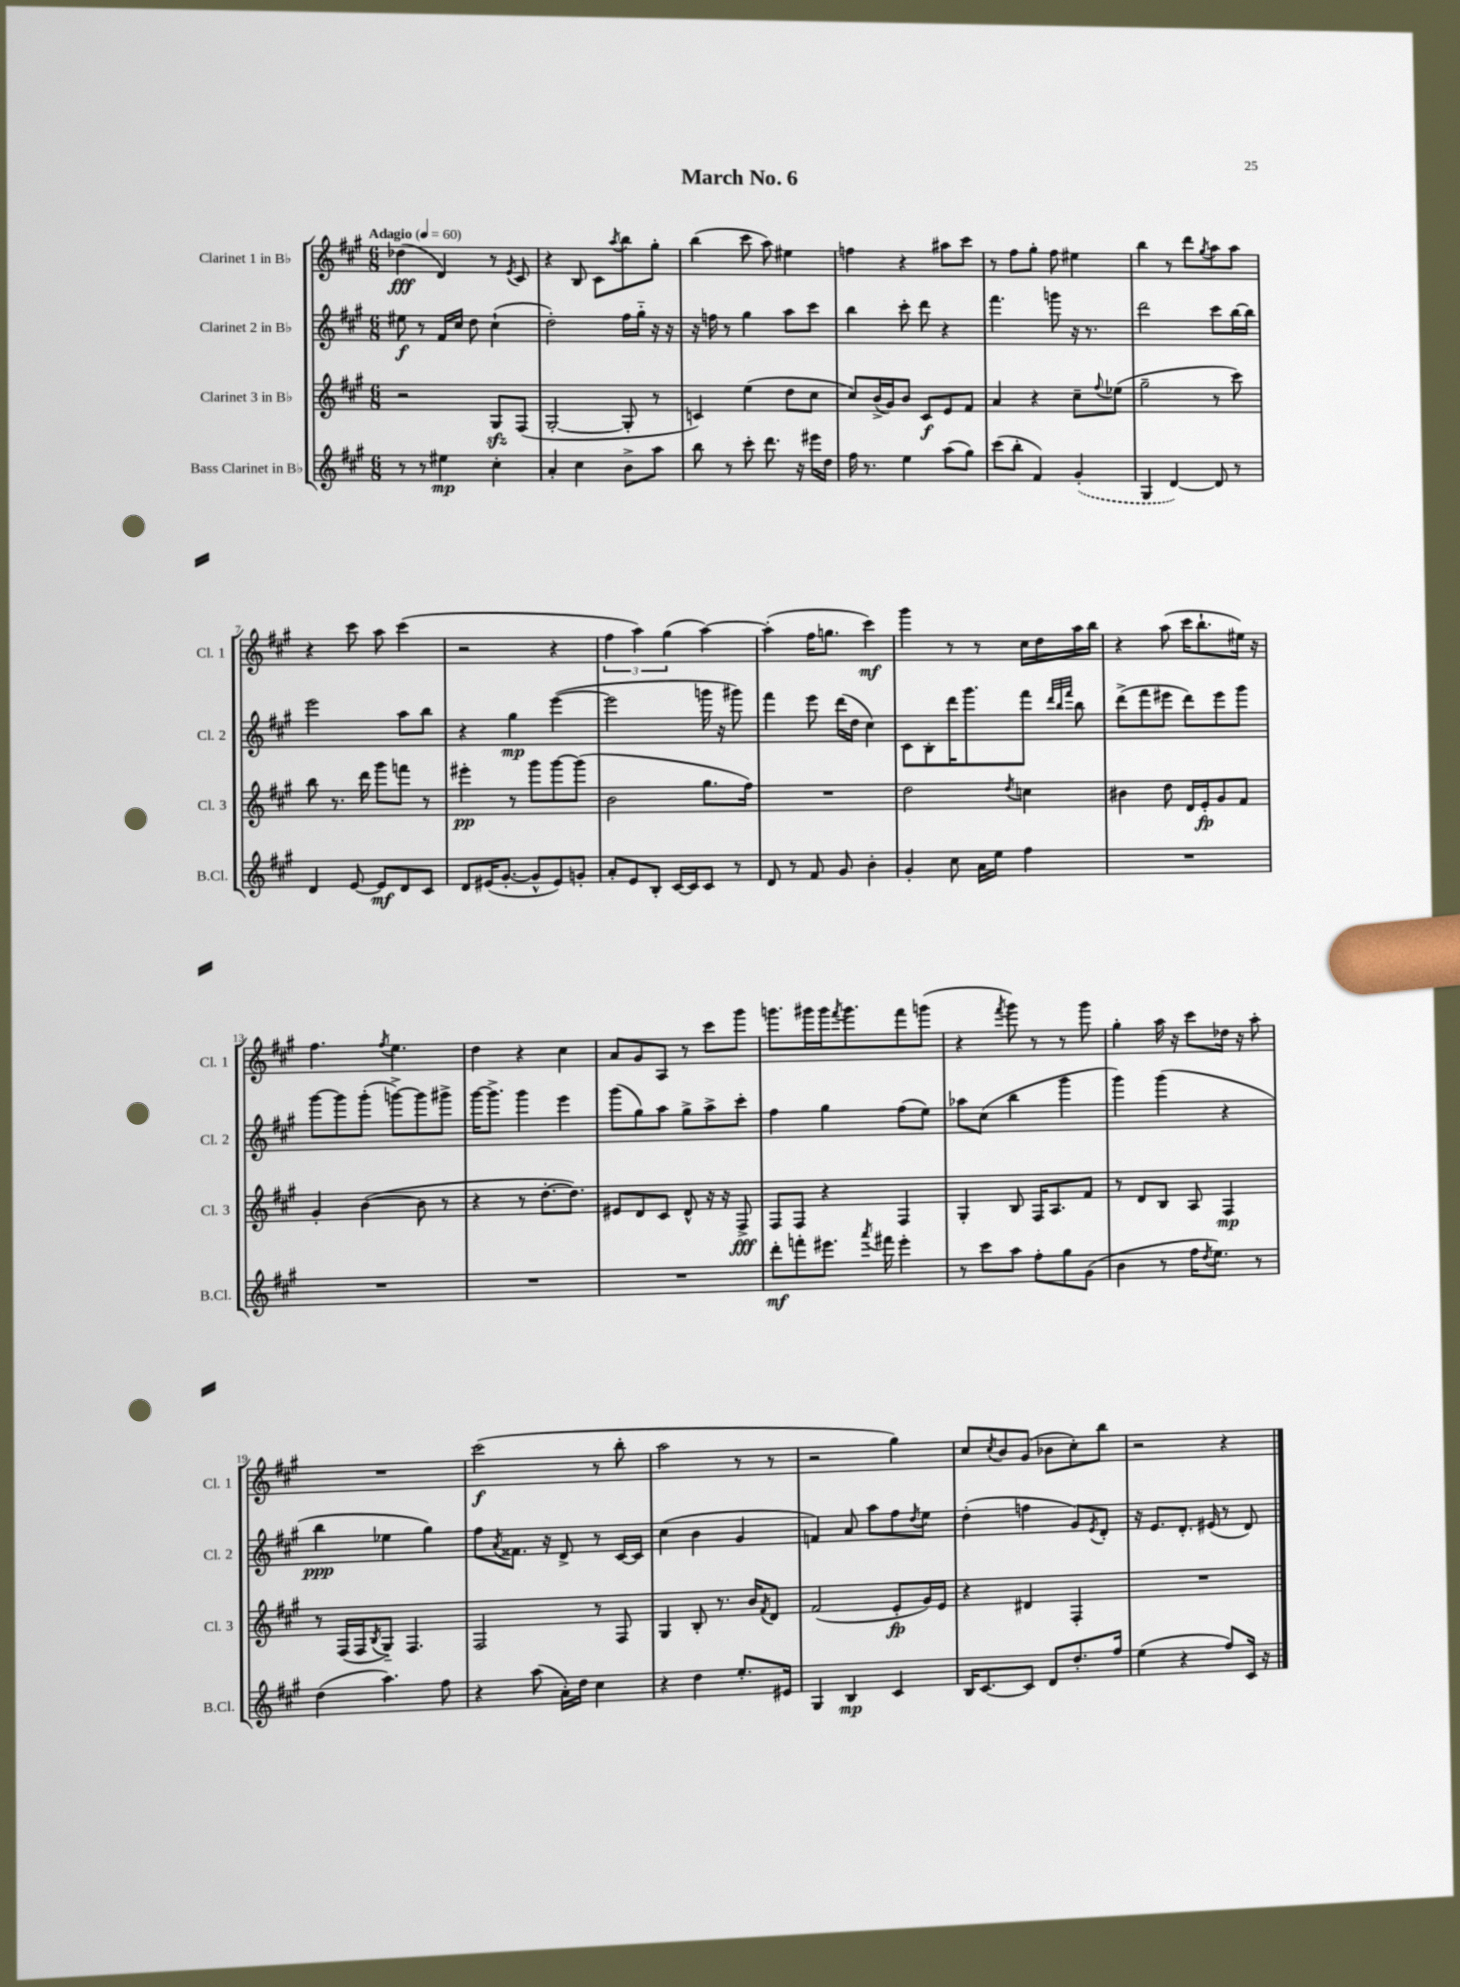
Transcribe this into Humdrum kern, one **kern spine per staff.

**kern	**kern	**kern	**kern
*staff4	*staff3	*staff2	*staff1
*clefG2	*clefG2	*clefG2	*clefG2
*k[f#c#g#]	*k[f#c#g#]	*k[f#c#g#]	*k[f#c#g#]
*M6/8	*M6/8	*M6/8	*M6/8
*MM60	*MM60	*MM60	*MM60
8r	2r	8ee#\	(4dd-\
8r	.	8r	.
4ee#\	.	16f#/LL	4d/)
.	.	16cc#/JJ	.
.	.	8dd\	.
4cc#'\	8G#/L	(4cc#`\	8r
.	.	.	8qe/
.	(8F#/J	.	8c#/
=	=	=	=
4a'/	[2G#'/	2dd'\)	4r
4cc#\	.	.	8B/
.	.	.	8c#\L
.	.	.	8qaa/
8b^\L	8G#'/]	16ff#\LL	8bb\
.	.	16gg#'~\JJ	.
8aa\J	8r	16r	8gg#'\J
.	.	16r	.
=	=	=	=
8bb\	4c/)	16r	(4bb\
.	.	16ff\	.
8r	.	8r	.
8ccc#'\	(4ee\	4gg#\	8ccc#\
8.ddd\	.	.	8aa\)
.	8dd\L	8aa\L	4ee#\
16r	.	.	.
16eee#\LL	8cc#\J	8ccc#\J	.
16dd\JJ	.	.	.
=	=	=	=
16ff#\	8cc#/L)	4bb\	4ff\
8.r	.	.	.
.	(16b^/L	.	.
.	16g#/J)	.	.
4ee\	8b/J	8ccc#'\	4r
.	8c#/L	8ddd\	.
(8aa\L	8e/	4r	8aa#\L
8gg#\J)	8f#/J	.	8ccc#\J
=	=	=	=
(8ccc#\L	4a/	4.fff#\	8r
8bb'\J	.	.	8ff#\L
4f#/)	4r	.	8gg#'\J
.	.	8ggg\	8ff#\
(4g#'/	8cc#~\L	16r	4ee#\
.	.	8.r	.
.	8qqff#/	.	.
.	(8ee-\J	.	.
=	=	=	=
4G#/	2gg#~\	2ddd\	4bb\
[4d/)	.	.	8r
.	.	.	8ddd\L
.	.	.	8qgg#/
8d/]	8r	8ccc#\L	8aa\
8r	8ccc#\)	[16bb\L	8aa\J
.	.	16bb\]JJ	.
=	=	=	=
4d/	8bb\	2eee\	4r
.	8.r	.	.
[8e/	.	.	8ccc#\
.	16ddd\	.	.
8e/]L	8ggg#\L	.	8aa\
8d/	8fff\J	8aa\L	(4ccc#\
8c#/J	8r	8bb\J	.
=	=	=	=
8d/L	4eee#'\	4r	2r
(16e#/K	.	.	.
[8.g#'/J	.	.	.
.	8r	4gg#\	.
8g#^^/]L	8ggg#\L	.	.
8e#/)	[8ggg#\	([4eee\	4r
8g'/J	(8ggg#\]J	.	.
=	=	=	=
8a'/L	2b\	2eee\]	6ff#\
8e/	.	.	.
.	.	.	6aa\)
8B'/J	.	.	.
.	.	.	(6gg#\
[16c#/LL	.	.	.
16c#/]J	.	.	.
8c#/J	8.gg#\L	16ggg\	[4aa\)
.	.	16r	.
8r	.	8ggg#\)	.
.	16ff#\Jk)	.	.
=	=	=	=
8d/	2.r	4fff#\	(4aa'\]
8r	.	.	.
8f#/	.	8eee\	16ff#\LK
.	.	.	8.gg\J
8g#/	.	(16ddd\LL	.
.	.	16dd\JJ	.
4b'\	.	4cc#\)	4ccc#\)
=	=	=	=
4g#'/	2dd\	8c#\L	4ggg#\
.	.	8B'\	.
8cc#\	.	16ddd\K	8r
.	.	8.ggg#\	.
16a\LL	.	.	8r
16ee\JJ	.	.	.
.	8qdd/	.	.
4ff#\	4cc\	8fff#\J	16cc#\LL
.	.	.	16dd\
.	.	32qqddd/LLL	.
.	.	32qqbb/	.
.	.	32qqfff#/JJJ	.
.	.	8bb\	16aa\
.	.	.	16bb\JJ
=	=	=	=
2.r	4b#\	(8ddd^\L	4r
.	.	8fff#\	.
.	8dd\	8eee#\J	(8aa\
.	16d/LL	8ddd\L)	16ccc#\LK
.	16e'/J	.	8.bb`\
.	8g#/	8eee#\	.
.	8f#/J	8ggg#\J	16ee#\Jk)
.	.	.	16r
=	=	=	=
2.r	4g#'/	[8ggg#\L	4.ff#\
.	.	8ggg#\]	.
.	([4b\	(8ggg#'\J	.
.	.	.	8qff#/
.	.	[8ggg^\L)	4.ee\
.	8b\]	8ggg\]	.
.	8r	8ggg#^\J	.
=	=	=	=
2.r	4r	[16ggg#\LK	4dd\
.	.	8.ggg#^\]J	.
.	8r	4ggg#\	4r
.	[8.dd'\L	.	.
.	.	4eee\	4cc#\
.	8.dd\]J)	.	.
=	=	=	=
2.r	8e#/L	(8ggg#\L	8a/L
.	8d/	8gg#\)	8g#/
.	8c#/J	8aa\J	8A/J
.	8d^^/	8gg#^\L	8r
.	16r	8aa^\	8ccc#\L
.	16r	.	.
.	8F#^/	8ccc#'\J	8ggg#\J
=	=	=	=
8ddd'\L	8F#/L	4ff#\	8.ggg\L
8fff'\	8F#/J	.	.
.	.	.	16ggg#\L
8.eee#\J	4r	4gg#\	16ggg#\J
.	.	.	8qfff#/
.	.	.	8.ggg#\
8qaaa/	.	.	.
16fff#\	.	.	.
4eee#'\	4F#/	(8ff#\L	8fff#\
.	.	8ee\J)	(8ggg\J
=	=	=	=
8r	4G#'/	8aa-\L	4r
8ccc#\L	.	(8cc#\J	.
.	.	.	8qfff#/
8aa\J	8B/	4bb\	8ggg#\)
8ff#'\L	16F#/LK	.	8r
.	8.A/	.	.
8gg#\	.	4ggg#\	8r
(8g#\J	8f#/J	.	8ggg#\
=	=	=	=
4b\	8r	4ggg#\)	4gg#'\
.	8d/L	.	.
8r	8B/J	(4ggg#\	16aa\
.	.	.	16r
16ff#\LK	8A/	.	8ccc#\L
8qdd/	.	.	.
8.ee\J)	.	.	.
.	4F#/	4r	16dd-\Jk
.	.	.	16r
8r	.	.	8aa'\
=	=	=	=
(4dd\	8r	4bb\	2.r
.	(16F#/LL	.	.
.	16F#/J	.	.
.	8qB/	.	.
4.aa\)	8G#'~/J)	4ee-\	.
.	4.F#/	.	.
.	.	4gg#\)	.
8ff#\	.	.	.
=	=	=	=
4r	2F#/	8ff#\L	(2ccc#\
.	.	8qa/	.
.	.	8.f##\J	.
(8aa\	.	.	.
.	.	16r	.
16a'\LL)	.	8d^/	.
16dd\JJ	.	.	.
4cc#\	8r	8r	8r
.	8F#/	[16c#/LL	8bb'\
.	.	16c#/]JJ	.
=	=	=	=
4r	4G#/	(4cc#\	2aa\
4dd\	8B'/	4b\	.
.	8.r	.	.
8.ee'/L	.	4g#/	8r
.	16b/LK	.	.
.	8qf#/	.	.
.	8d/J	.	8r
16e#/Jk	.	.	.
=	=	=	=
4G#/	(2f#/	4f/)	2r
4B/	.	8a/	.
.	.	8aa\L	.
4c#/	8e'/L	8ff#\	4gg#\)
.	.	8qdd/	.
.	16g#/L)	8ee\J	.
.	16e/JJ	.	.
=	=	=	=
16B/LK	4r	(4dd'\	8cc#/L
[8.c#/	.	.	.
.	.	.	8qcc#/
.	.	.	8b/
8c#/]J	4d#/	4ff\	(8g#/J
8d/L	.	.	8b-\L
8.dd'/	4F#'/	8g#/L)	8cc#'\)
.	.	8qe/	.
.	.	8d'/J	8bb\J
16ff#/Jk	.	.	.
=	=	=	=
(4ee\	2.r	16r	2r
.	.	8.e/L	.
4r	.	8.d'/J	.
.	.	(16e#/	.
8ff#/L)	.	8r	4r
16c#/Jk	.	8d/)	.
16r	.	.	.
==	==	==	==
*-	*-	*-	*-
